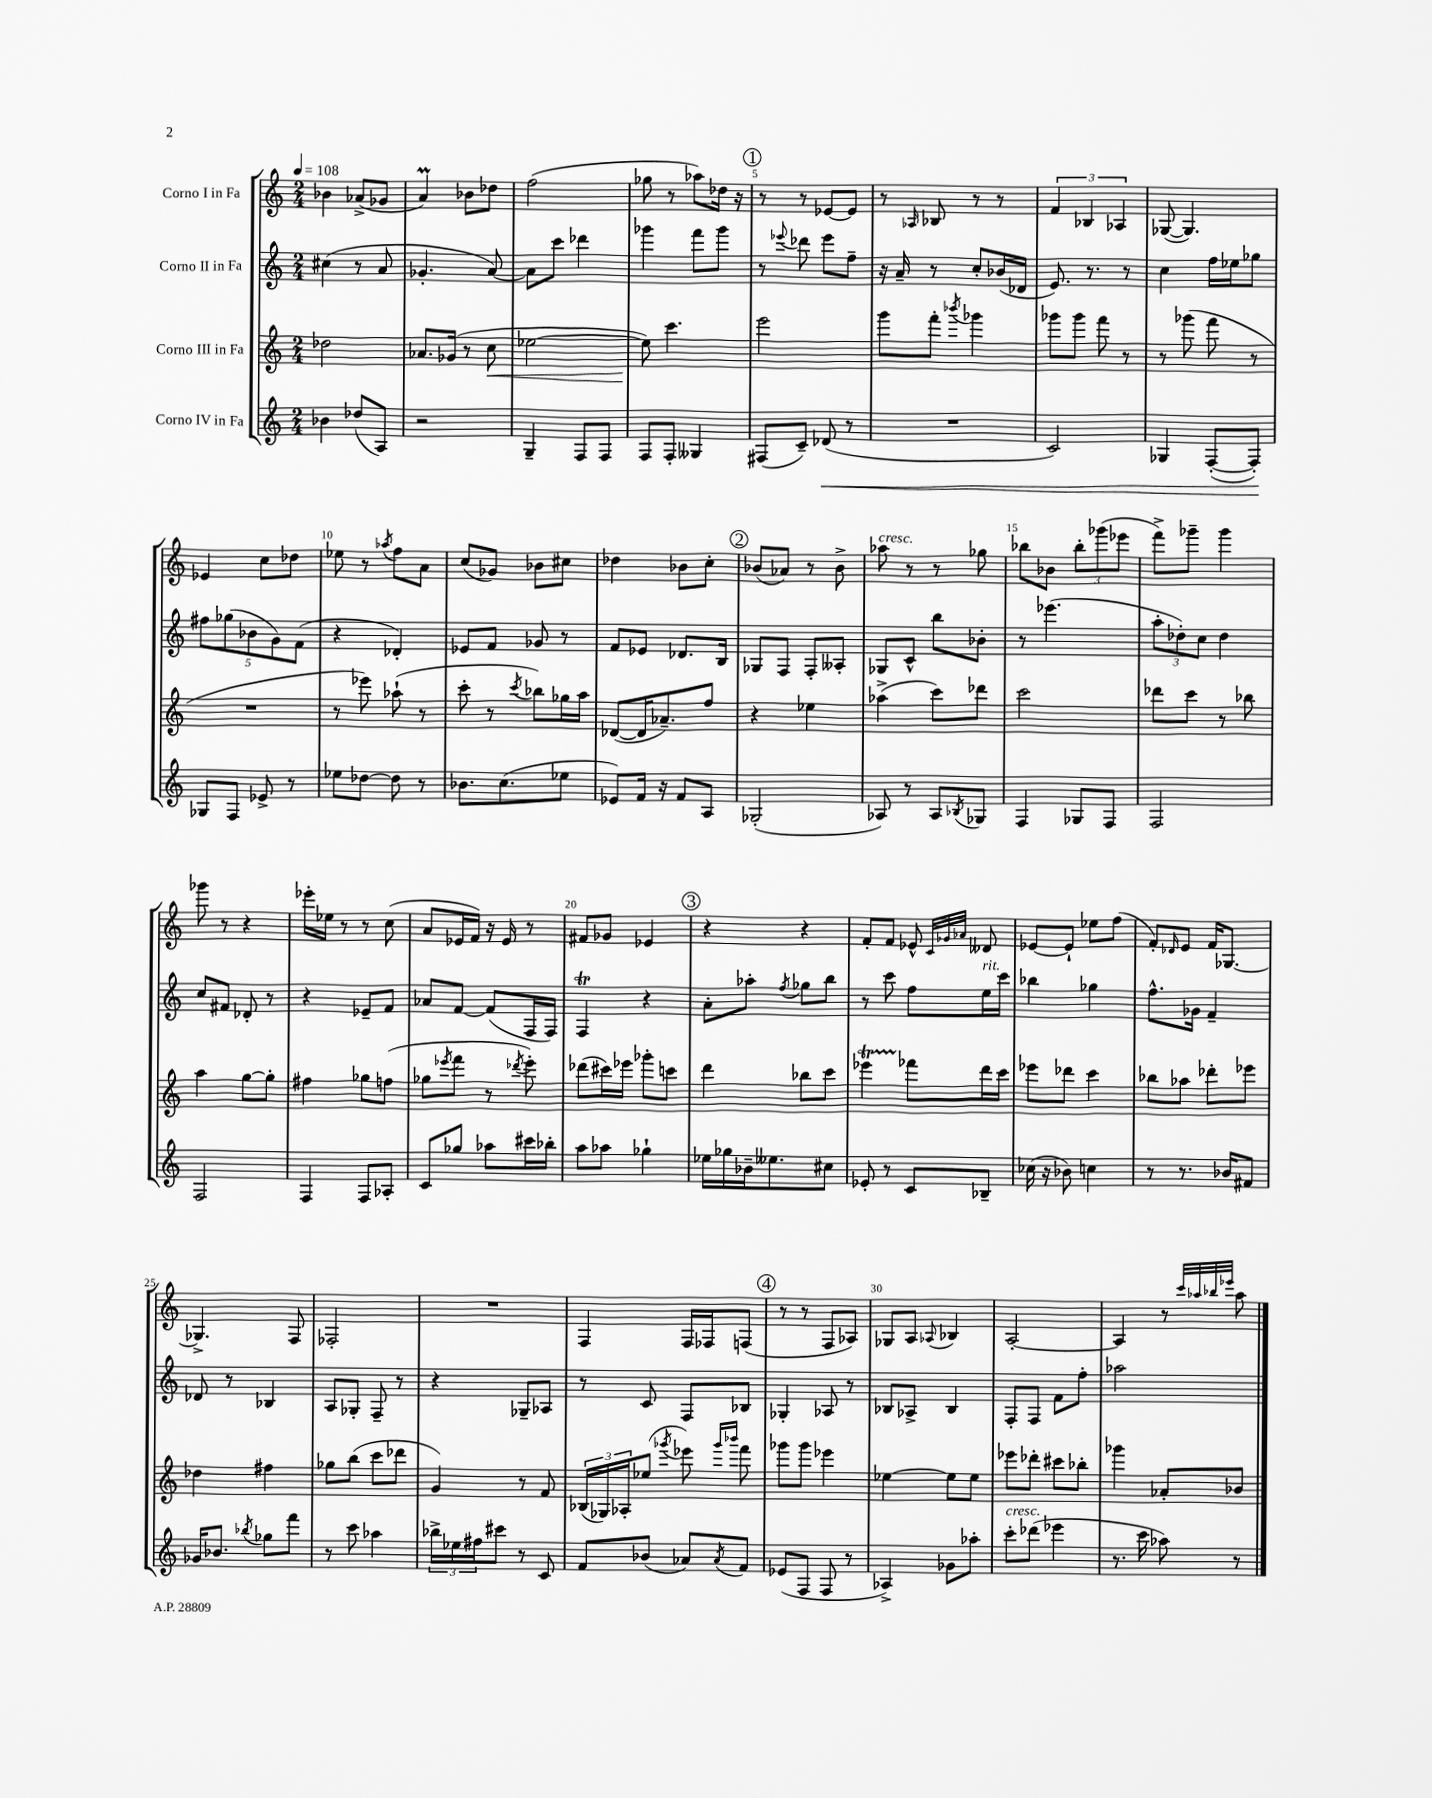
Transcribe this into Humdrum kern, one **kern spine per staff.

**kern	**kern	**kern	**kern
*staff4	*staff3	*staff2	*staff1
*clefG2	*clefG2	*clefG2	*clefG2
*k[]	*k[]	*k[]	*k[]
*M2/4	*M2/4	*M2/4	*M2/4
*MM108	*MM108	*MM108	*MM108
4b-	2dd-	(4cc#	4b-
(8dd-	.	8r	(8a-^
8A)	.	8a	8g-
=	=	=	=
2r	8.a-	4.g-'	4a)
.	(16g-	.	.
.	8r	.	8b-
.	8cc	[8a)	8dd-
=	=	=	=
4G~	[2ee-	8a]	(2ff
.	.	8ccc	.
8F	.	4ddd-	.
8F	.	.	.
=	=	=	=
8F	8ee-])	4ggg-	8gg-
8F'	4.ccc	.	8r
4G--	.	8fff	8aa-)
.	.	8ggg-	16dd-
.	.	.	16r
=	=	=	=
(8F#	2eee	8r	8r
.	.	8qqeee-	.
8c~)	.	8ddd-	8r
(8d-	.	8eee-	[8e-
8r	.	8ff~	8e-]
=	=	=	=
2r	8ggg	16r	8r
.	.	16a~	.
.	.	.	16qqA-
.	8fff'	8r	8B-
.	8qbbb-	.	.
.	4ggg-	8cc'	8r
.	.	(16b-	8r
.	.	16d-	.
=	=	=	=
2c)	8ggg-	8.e)	6f
.	8ggg-	.	.
.	.	.	6B-
.	.	8.r	.
.	8fff	.	.
.	.	.	6A-
.	8r	8r	.
=	=	=	=
4G-	8r	4cc	([8G-
.	(8ggg-	.	4.G-])
([8F'	8fff	16ff	.
.	.	16ee-	.
8F'])	8r	8gg-	.
=	=	=	=
8G-	2r	10ff#	4e-
.	.	(10gg-	.
8F	.	.	.
.	.	10b-	.
8e-^	.	.	8cc
.	.	10g)	.
8r	.	.	8dd-
.	.	(10f	.
=	=	=	=
8ee-	8r	4r	8ee-
[8dd-	8eee-)	.	8r
.	.	.	8qaa-
8dd-]	(8aa-`	4d-')	8ff
8r	8r	.	8a
=	=	=	=
8.b-	8ccc'	8e-	(8cc
.	8r	8f	8g-)
(8.cc	.	.	.
.	8qccc	.	.
.	8bb-)	8g-	8b-
8ee-	16gg-	8r	8cc#
.	16aa	.	.
=	=	=	=
8e-)	([8d-	8f	4dd-
16f	16d-]	8e-	.
16r	8.a-~)	.	.
8f	.	8.d-	8b-
8A	8ff	.	8cc'
.	.	16B	.
=	=	=	=
(2G-'	4r	8G-	(8b-
.	.	8F	8a-)
.	4ee-	8F'	8r
.	.	8A--'	8b-^
=	=	=	=
8A-)	(4aa-^	8G-	8aa-
8r	.	8c^^	8r
8A-	8ccc)	8bb	8r
8qB-	.	.	.
8G-	8ddd-	8b-'	8gg-
=	=	=	=
4F	2ccc	8r	8bb-
.	.	(4.eee-	8b-
8G-	.	.	12bb-'
.	.	.	(12ggg-
8F	.	.	.
.	.	.	12eee-
=	=	=	=
2F	8ddd-	12aa'	8fff^)
.	.	12dd-')	.
.	8ccc	.	8ggg-~
.	.	12cc	.
.	8r	4dd-	4ggg-
.	8bb-	.	.
=	=	=	=
2F	4aa	8cc	8ggg-
.	.	8f#	8r
.	[8gg	8d-'	4r
.	8gg']	8r	.
=	=	=	=
4F	4ff#	4r	16eee-'
.	.	.	16ee-
.	.	.	8r
8F	8gg-	8e-~	8r
8A-'	(8ff	8f	(8cc
=	=	=	=
8c	8gg-	8a-	8a
.	8qeee-	.	.
8gg-	8fff	[8f	16e-
.	.	.	16f)
8aa-	8r	(8f]	16r
.	.	.	16e-
.	8qddd-	.	.
16ccc#	8eee-')	16F	8r
16bb-'	.	16F)	.
=	=	=	=
8aa	(8ddd-	4F	8f#
8aa-	16ccc#)	.	8g-
.	16eee-	.	.
4gg-`	8ggg-'	4r	4e-
.	8ccc	.	.
=	=	=	=
16ee-	4ddd	8a'	4r
16gg-	.	.	.
16b-~	.	8aa-'	.
8.ee--	.	.	.
.	.	8qff	.
.	8bb-	8gg-	4r
8cc#	8ccc	8bb	.
=	=	=	=
8e-'	4eee-	8r	8f'
8r	.	8ccc	8f
8c	8fff-	8ff	8e-^^
.	.	.	32qqc
.	.	.	32qqg-
.	.	.	32qqa-
8B-~	16ddd	16ee	8d--
.	16ccc	16ccc	.
=	=	=	=
(16cc-	8eee-	4bb-	[8e-
16r	.	.	.
8b-)	8ddd-	.	8e-`]
4cc	4ccc	4gg-	8ee-
.	.	.	(8ff
=	=	=	=
8r	8bb-	8.ff^^	8f')
.	.	.	16qqd-
8.r	8aa-	.	8e
.	.	16g-	.
.	8ddd-'	4f~	16f
16b-	.	.	[8.G-
8f#	8eee-	.	.
=	=	=	=
16g-	4dd-	8d-	4.G-^]
8.b-	.	.	.
.	.	8r	.
8qbb-	.	.	.
8gg-	4ff#	4B-	.
8fff	.	.	8F
=	=	=	=
8r	8gg-	8A	2F-'
8ccc	(8bb	8G-'	.
4aa-	8ccc	8F~	.
.	8ddd-	8r	.
=	=	=	=
24bb-^	4g)	4r	2r
24ee-	.	.	.
24ff#	.	.	.
8ccc#	.	.	.
8r	8r	8G-~	.
8c	8f	8A-	.
=	=	=	=
8f	(24B-	8r	4F
.	24G-)	.	.
.	24A-'	.	.
(8b-	(8ee-	8c	.
.	8qggg-	.	.
8a-)	8eee-)	8F	16F
.	.	.	16F-
.	16qqggg-	.	.
8qa-	16qqbbb-	.	.
8f	8fff	8B-	(8F
=	=	=	=
(8e-	8ggg-	4G-'	8r
8F	8ggg-	.	8r
8F	4eee-	8A-	8F
8r	.	8r	8A-)
=	=	=	=
4A-^)	[4ee-	8B-	8G-
.	.	8A-^	8A
.	.	.	8qqA-
8g-	8ee-]	4B-	4B-
8aa-'	8ee-	.	.
=	=	=	=
8ccc'	8eee-	8F'	[2A'
(8ddd-	8ddd-'	8F	.
4eee-	8ccc#	8f	.
.	8bb-'	8ff'	.
=	=	=	=
8.r	4ggg-	2aa-	4A]
16ccc	.	.	.
8aa-)	8a-'	.	8r
.	.	.	32qqccc
.	.	.	32qqaa-
.	.	.	32qqbb-
.	.	.	32qqeee-
8r	8b-	.	8aa-
==	==	==	==
*-	*-	*-	*-
